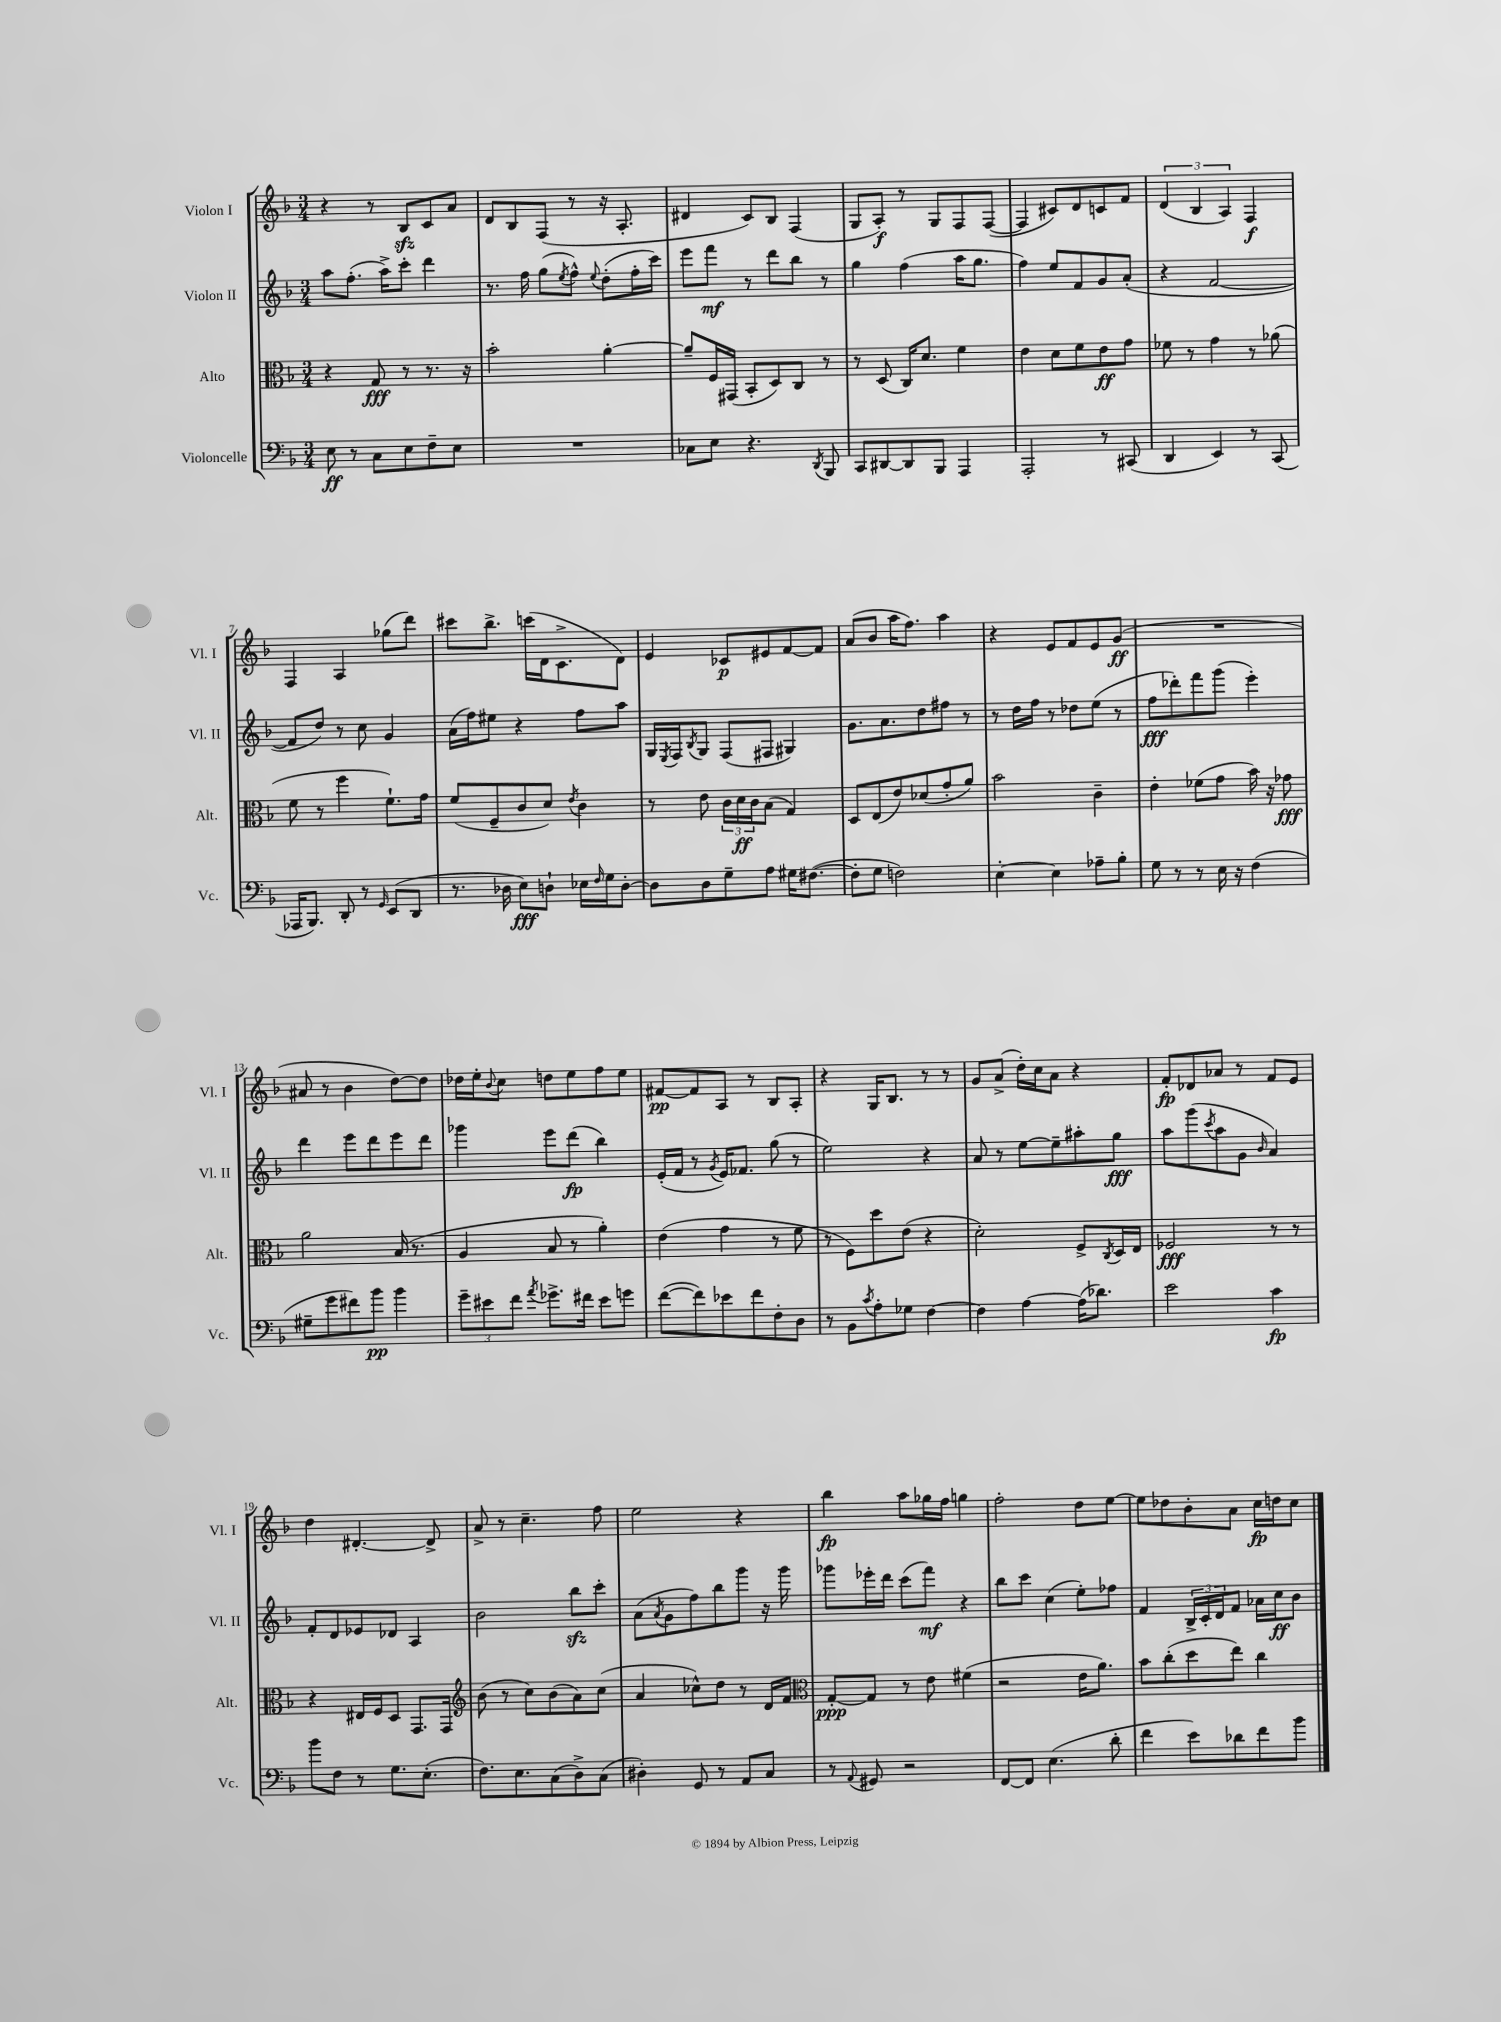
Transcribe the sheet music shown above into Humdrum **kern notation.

**kern	**kern	**kern	**kern
*staff4	*staff3	*staff2	*staff1
*clefF4	*clefC3	*clefG2	*clefG2
*k[b-]	*k[b-]	*k[b-]	*k[b-]
*M3/4	*M3/4	*M3/4	*M3/4
8E\	4r	8aa\L	4r
8r	.	(8.ff'\J	.
8C\L	8G/	.	8r
.	.	16aa^\LK)	.
8E\	8r	8ccc'\J	8B-/L
8F~\	8.r	4ddd\	8c/
8E\J	.	.	8a/J
.	16r	.	.
=	=	=	=
2.r	2b-'\	8.r	8d/L
.	.	.	8B-/
.	.	16ff\	.
.	.	(8gg\L	(8F/J
.	.	8qee/	.
.	.	8ff^^\J)	8r
.	.	8qqee/	.
.	[4a'\	(8dd'\L	16r
.	.	.	8.A'/
.	.	16ff'\L	.
.	.	16ccc\JJ)	.
=	=	=	=
8C-\L	8a~/]L	8eee\L	4d#/
8E\J	16F/L	8fff\J	.
.	(16GG#/JJ	.	.
4.r	8BB-'/L	8r	8c/L)
.	8D/)	8ddd\L	8B-/J
.	8C/J	8bb-\J	(4F/
8qDD/	.	.	.
8BBB-/	8r	8r	.
=	=	=	=
8CC/L	8r	4gg\	8G/L
[8DD#/	(8D/	.	8A'/J)
8DD#/]	16C/LK)	(4ff\	8r
.	8.d/J	.	.
8BBB-/J	.	.	8G/L
4AAA/	4f\	16aa\LK	8F/
.	.	8.gg\J	.
.	.	.	([8F/J
=	=	=	=
2AAA'/	4e\	4ff\)	4F/]
.	8d\L	8ee/L	8c#/L)
.	8f\	8f/	8d/
8r	8e\	8g/	8c/
(8CC#/	8g\J	(8a'/J	8f/J
=	=	=	=
4DD/	8f-\	4r	(6d/
.	8r	.	.
.	.	.	6B-/
4EE/)	4g\	[2f/	.
.	.	.	6A/)
8r	8r	.	4F/
(8CC/	(8a-\	.	.
=	=	=	=
16AAA-/LK	8f\	8f/]L	4F/
8.BBB-/J)	.	.	.
.	8r	8dd/J)	.
8DD'/	4ff\	8r	4A/
8r	.	8cc\	.
16qqGG/	.	.	.
(8EE/L	8.f`\L)	4g/	(8gg-\L
8DD/J	.	.	8ddd\J)
.	16g\Jk	.	.
=	=	=	=
8.r	(8f/L	(16a\LL	8ccc#\L
.	.	16ff\J)	.
.	8F~/	8ee#\J	8.bb-^\J
16D-\	.	.	.
8E\L)	8c/	4r	.
.	.	.	(16ccc\LL
8D`\J	8d/J)	.	16d\J
.	.	.	8.c^\
.	8qe/	.	.
16E-\LL	4c\	8ff\L	.
16qqF/	.	.	.
16G\J	.	.	.
[8D'\J	.	8aa\J	8d\J)
=	=	=	=
8D\]L	8r	16G/LL	4e/
.	.	8qE/	.
.	.	16F/J	.
.	.	8qB-/	.
8D\	8e\	8G/J	.
8G~\	24c\LL	(8F/L	8c-/L
.	24d\	.	.
.	24c\J	.	.
8A\J	(8B-\J	8F#/J	8e#/
16G#\LK	4G/)	4G#/)	[8f/
([8.F#\J	.	.	.
.	.	.	8f/]J
=	=	=	=
8F#'\]L	8D/L	8.g\L	(8a/L
8G\J	(8E/	.	8b-/J
.	.	8.a\	.
2F\)	8e/)	.	16aa\LK
.	.	.	8.ff\J)
.	(8d-/	8dd\	.
.	8g'/	8ff#\J	4aa\
.	8a/J)	8r	.
=	=	=	=
[4E'\	2b-\	8r	4r
.	.	16dd\LL	.
.	.	16ff\JJ	.
4E\]	.	8r	8e/L
.	.	8dd-\L	8f/
8A-~\L	4c~\	(8ee\J	8e/
8B-'\J	.	8r	(8g/J
=	=	=	=
8G\	4e'\	8ff\L	2.r
8r	.	8ddd-'\)	.
8r	(8f-\L	8fff\	.
16E\	8g\J	(8ggg\J	.
16r	.	.	.
(4F\	16b-\)	4eee'\)	.
.	16r	.	.
.	8g-\	.	.
=	=	=	=
8G#~\L	2a\	4ddd\	8a#/
8g\	.	.	8r
8f#\)	.	8eee\L	4b-\
8b-\J	.	8ddd\	.
4b-\	(16B-/	8eee\	[8dd\L)
.	8.r	.	.
.	.	8ddd\J	8dd\]J
=	=	=	=
12g~\L	4A/	4ggg-\	16dd-\LL
.	.	.	16ee'\J
12e#\	.	.	.
.	.	.	8qqb-/
.	.	.	8cc\J
12f\J	.	.	.
8qa/	.	.	.
8.g-^\L	8B-/	8eee\L	8dd\L
.	8r	(8ddd\J	8ee\
16f#\Jk	.	.	.
8e#\L	4a'\)	4bb-\)	8ff\
8g\J	.	.	8ee\J
=	=	=	=
([8f\L	(4e\	(16e'/LL	[8f#/L
.	.	16f/JJ	.
8f\])	.	8r	8f#/]
.	.	8qg/	.
8e-\	4g\	16e/LK)	8A/J
.	.	8.f-/J	.
8f\	.	.	8r
8F'\	8r	(8gg\	8B-/L
8D\J	8f\	8r	8A'/J
=	=	=	=
8r	8r	2ee\)	4r
8BB-\L	8F\L)	.	.
8qc/	.	.	.
8A'\	8dd\	.	16G/LK
.	.	.	8.B-/J
8G-\J	(8e\J	.	.
[4F\	4r	4r	8r
.	.	.	8r
=	=	=	=
4F\]	2d'\)	8a/	8g/L
.	.	8r	(8a^/J
[4A\	.	[8ee\L	16dd'\LL)
.	.	.	16cc\J
.	.	8ee~\]	8a\J
(16A\]LK	8F^/L	8aa#'\	4r
8.d-\J)	.	.	.
.	8qC/	.	.
.	16D/L	8gg\J	.
.	16E/JJ	.	.
=	=	=	=
2e\	2F-/	8aa\L	8f'/L
.	.	(8ggg\	8d-/
.	.	8qccc/	.
.	.	8aa\	8a-/J
.	.	8g\J	8r
.	.	16qqb-/	.
4c\	8r	4a/)	8f/L
.	8r	.	8e/J
=	=	=	=
8b-\L	4r	8f'/L	4dd\
8F\J	.	8d/	.
8r	16E#/LL	8e-/	[4.d#'/
.	16F/J	.	.
8.G\L	8D/J	8d-/J	.
.	8.GG/L	4A/	.
(8.E'\J	.	.	.
.	.	.	8d#^/]
.	16GG/Jk	.	.
=	=	=	=
*	*clefG2	*	*
8.F\L)	(8b-\	2b-\	8a^/
.	8r	.	8r
8.E\	.	.	.
.	8cc\L)	.	4.cc~\
(8C\	(8b-\	.	.
8D^\)	8a\)	8bb-\L	.
(8C\J	(8cc\J	8ccc'\J	8ff\
=	=	=	=
4D#'\)	4a/	(8a\L	2ee\
.	.	8qa/	.
.	.	8g\	.
8GG/	8cc-^^\L)	8ff\)	.
8r	8dd\J	8bb-\	.
8AA/L	8r	8ggg\J	4r
8C/J	16d/LL	16r	.
.	16f/JJ	16ggg\	.
=	=	=	=
*	*clefC3	*	*
8r	[8G'/L	8ggg-\L	4bb-\
8qqAA/	.	.	.
8GG#/	8G/]J	16eee-'\L	.
.	.	16ddd\JJ	.
2r	8r	(8ccc\L	8aa\L
.	8e\	8fff\J)	16gg-\L
.	.	.	16ff\JJ
.	(4f#\	4r	4gg\
=	=	=	=
[8FF/L	2r	8bb-\L	2ff'\
8FF/]J	.	8ccc\J	.
(4.E\	.	(4cc\	.
.	16e\LK	8ee'\L)	8dd\L
.	8.a\J)	.	.
8d'\	.	8ff-\J	[8ee\J
=	=	=	=
4f\	8b-\L	4f/	8ee\]L
.	(8cc'\	.	8dd-\
8e\L)	8dd\	24B-^/LL	8b-'\
.	.	24c'/	.
.	.	24d/J	.
8d-\	8ee\J)	8f/J	8a\J
8f\	4cc\	16a-\LL	16cc\LL
.	.	16cc\J	16dd\J
8b-\J	.	8b-\J	8cc\J
==	==	==	==
*-	*-	*-	*-
